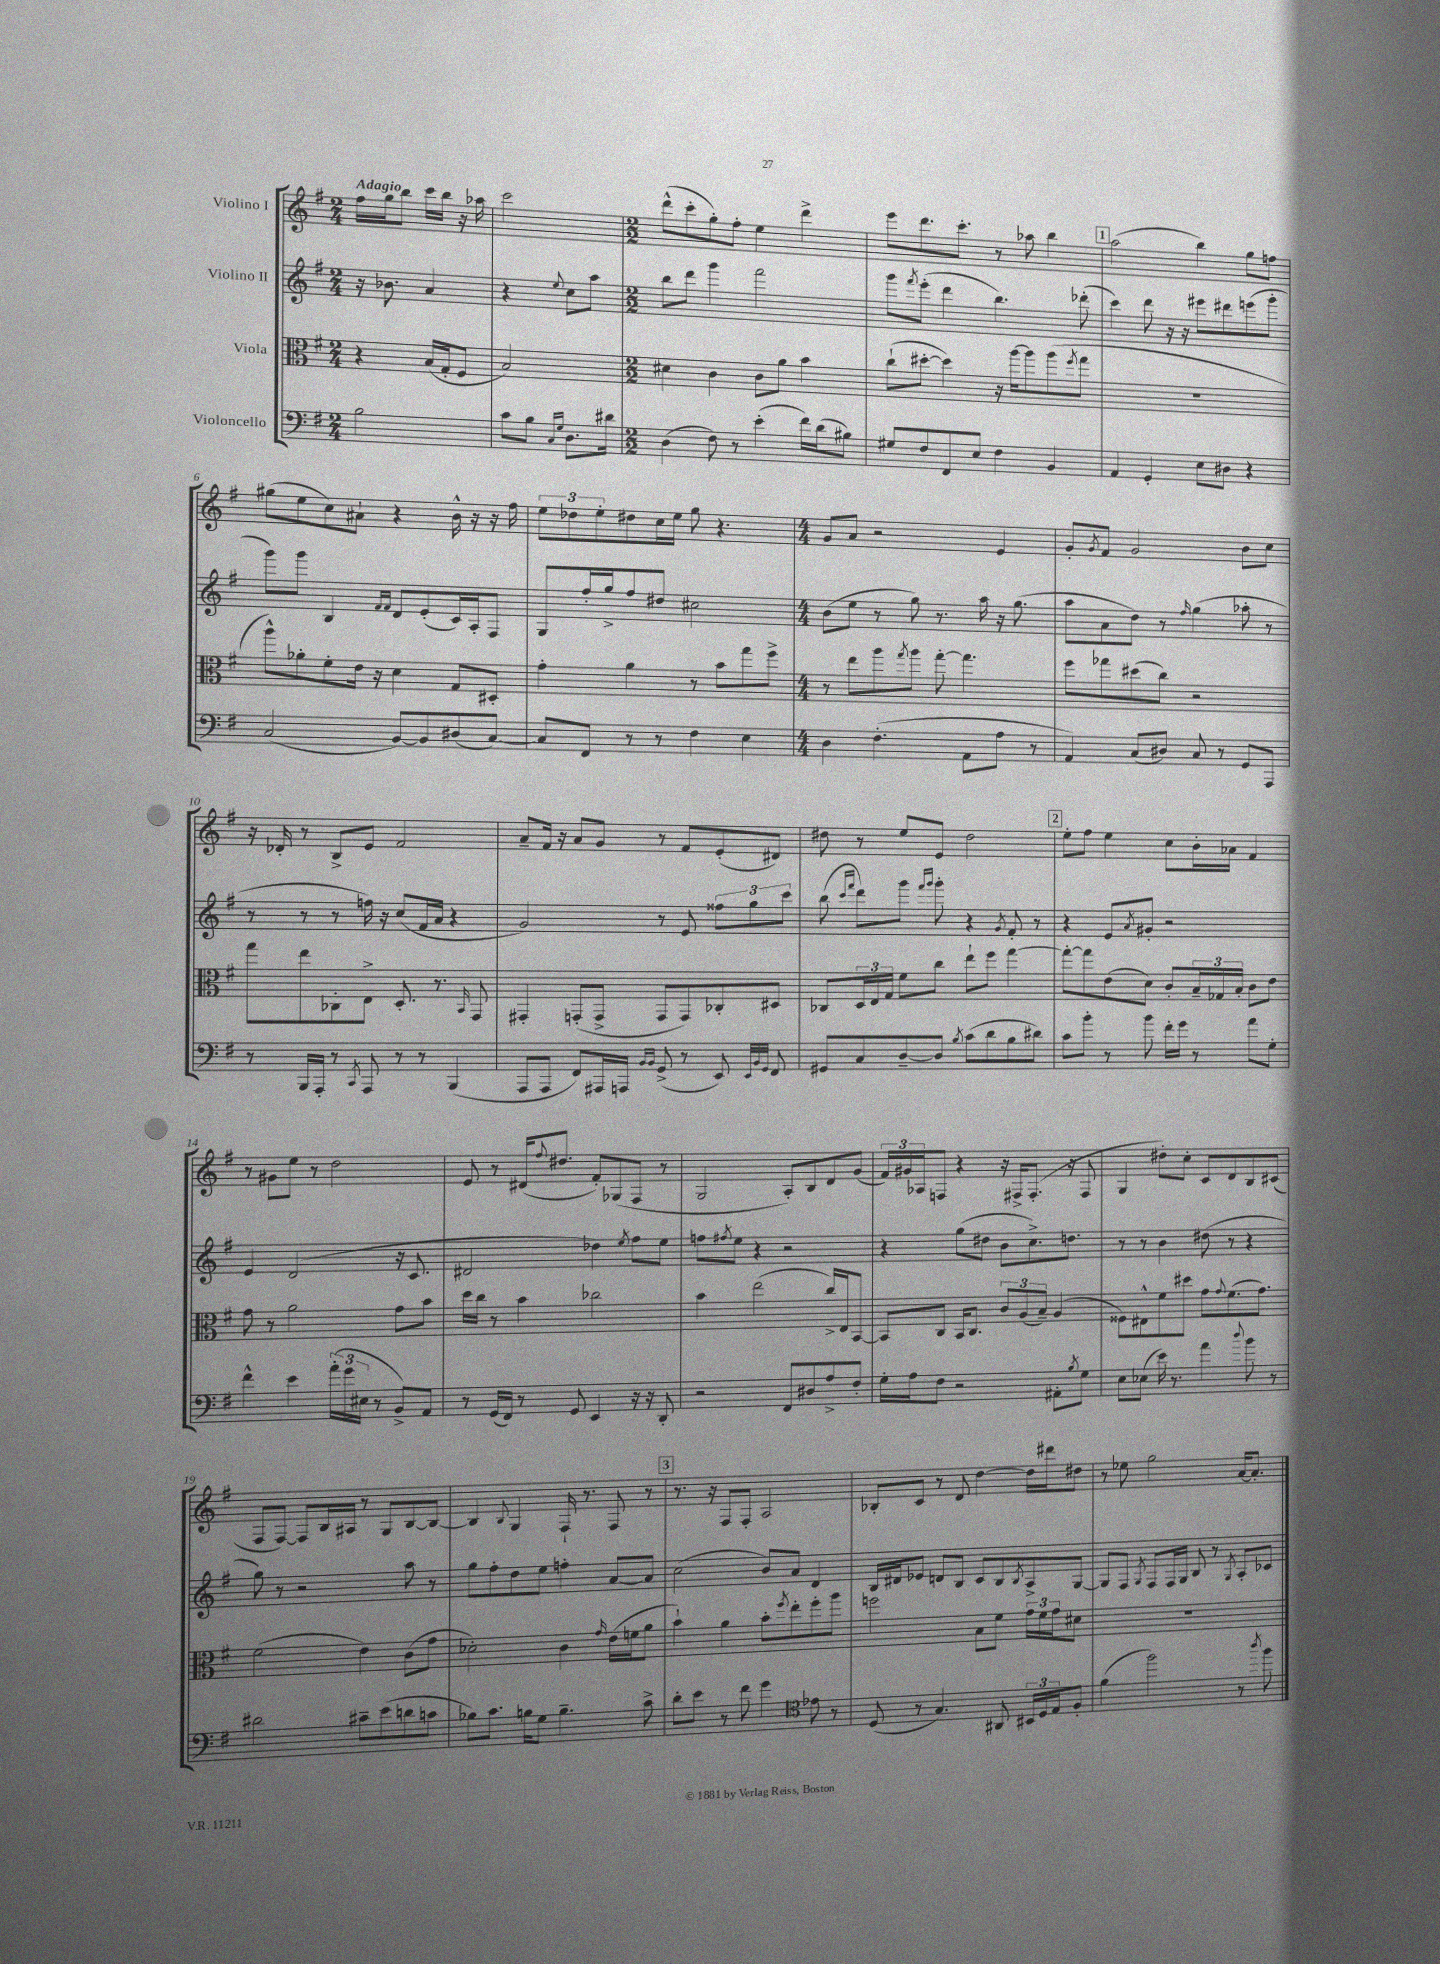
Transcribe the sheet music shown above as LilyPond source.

<<
\new StaffGroup <<
\new Staff = "s0" \with { instrumentName = "Violino I" } {
    \clef treble \key g \major \numericTimeSignature \time 2/4 \tempo "Adagio"
    fis''16 g''16 b''8 c'''16 b''16 r16 aes''16 |
    c'''2 |
    \numericTimeSignature \time 2/2 d'''8-^( c'''8-. g''8-.) fis''8-. e''4 d'''4-> |
    e'''8 d'''8. c'''8.-. r8 aes''8 b''4 |
    \mark \markup { \box "1" } a''2( b''4) g''8 f''8 |
    gis''8( e''8 c''8) ais'8-! r4 b'16-^ r16 r16 fis''16 |
    \tuplet 3/2 { e''8 des''8 e''8-. } dis''8 c''16 e''16 g''8 r4. |
    \numericTimeSignature \time 4/4 g'8 a'8 r2 e'4 |
    g'8-. \acciaccatura { g'8 } fis'8 g'2 b'8 c''8 |
    r16 des'16-. r8 b8-> e'8 fis'2 |
    a'8-- fis'16 r16 a'8 g'8 r8 fis'8 e'8-.( dis'8) |
    dis''8 r8 e''8 e'8 dis''2 |
    \mark \markup { \box "2" } e''8-. fis''8 e''4 c''8 b'16-. aes'16 fis'4 |
    r8 gis'8 e''8 r8 d''2 |
    e'8 r8 dis'16( \appoggiatura { fis''8 } dis''8. fis'8-.) ges8( fis8 r8 |
    g2 a8-.) b8 d'8 g'8( |
    \tuplet 3/2 { fis'16) gis'16 aes16 } f8 r4 r16 fis16-> fis8.-.( r16 fis8 |
    g4 dis''8-.) c''8-. c'8 d'8 b8 cis'8( |
    fis8 fis8~) fis8 b16 ais16 r8 g8 b8~ b8~ |
    b4 \appoggiatura { b8 } g4 fis16-! r8. fis8 r8 |
    \mark \markup { \box "3" } r8. r16 fis8 fis8-. a2 |
    bes8-. c'8 r8 d'8 d''4~ d''16 dis'''16 dis''8 |
    r8 ees''8 g''2 a'16~ a'8.-. \bar "|." |
}
\new Staff = "s1" \with { instrumentName = "Violino II" } {
    \clef treble \key g \major \numericTimeSignature \time 2/4
    r16 bes'8. a'4 |
    r4 \appoggiatura { e''8 } c''8 a''8 |
    \numericTimeSignature \time 2/2 b''8 d'''8 g'''4 fis'''2 |
    g'''8 \acciaccatura { fis'''8 } e'''8-.( d'''4 b''4.) des'''8-.( |
    \mark \markup { \box "1" } c'''4) d'''8 r16 r16 eis'''8 dis'''8 e'''8( g'''8-. |
    g'''8) g'''8 b4 \grace { fis'16 fis'16 } d'8 e'8-.( c'16) a16-. fis8 |
    g8 fis''16-. g''16-> fis''8 dis''8 cis''2 |
    \numericTimeSignature \time 4/4 b'8( e''8 r8 g''8) r8. a''16 r16 g''8.( |
    a''8 a'8 d''8) r8 \grace { fis''16 } g''4( aes''8-. r8 |
    r8 r8 r8 f''16) r16 c''8( fis'16 a'16 r4 |
    g'2) r8 e'8 \tuplet 3/2 { fisis''8 g''8 c'''8 } |
    b''8( \grace { c'''16 fis'''16 } d'''8) g'''8 \grace { fis'''16 g'''16 } g'''8-. r4 \acciaccatura { g'8 } fis'8-. r8 |
    \mark \markup { \box "2" } r4 e'8 \acciaccatura { a'8 } gis'8-. r2 |
    e'4 d'2( r16 c'8. |
    dis'2 des''4) \acciaccatura { e''8 } fis''8 e''8 |
    f''8 \acciaccatura { fis''8 } e''8 r4 r2 |
    r4 g''8( dis''8 b'8 c''8.->) d''8. |
    r8 r8 b'4 dis''8( r8 r4 |
    g''8) r8 r2 a''8 r8 |
    g''8 fis''8-. d''8 e''8 f''4-. a'8~ a'8 |
    \mark \markup { \box "3" } c''2( b'8) a'8 d'4 |
    b16 dis'16 ees'8 d'8 b8 c'8 b8 \acciaccatura { b8 } a8-> g8~ |
    g8 fis8 \acciaccatura { g8 } fis8 fis16 g16 b8 r8 \acciaccatura { g8 } a8-. ces'8 \bar "|." |
}
\new Staff = "s2" \with { instrumentName = "Viola" } {
    \clef alto \key g \major \numericTimeSignature \time 2/4
    r4 b16( g16-. fis8 |
    b2) |
    \numericTimeSignature \time 2/2 dis'4 c'4 c'8 a'8 b'4 |
    c''8-!( dis''8~-. dis''4) r16 a''16~ a''8 a''8( \acciaccatura { fis''8 } g''8 |
    \mark \markup { \box "1" } R1 |
    a''8-^) aes'8-. fis'8-. e'16 r16 d'4 g8 dis8-. |
    g'4-. a'4 r8 b'8 g''8 fis''8-> |
    \numericTimeSignature \time 4/4 r8 e''8 a''8 \acciaccatura { g''8 } a''8 g''8~-. g''4. |
    fis''8 ges''8 dis''8( c''8) r2 |
    g''8 e''8 ces8-. e8-> d8.-. r8. \grace { b,16 } g,8 |
    gis,4-. g,8-.( g,8-> g,8 g,8) ces8-. dis8 |
    ces8 \tuplet 3/2 { d16 e16 g16 } fis'8 c''8 e''8-! fis''8 g''4~ |
    \mark \markup { \box "2" } g''8~-. g''8 e'8( d'8) c'8-. \tuplet 3/2 { b16-- ges16 b16-. } c'8 e'8 |
    g'8 r8 a'2 g'8 b'8 |
    d''16 c''16 r8 b'4 ces''2 |
    b'4 e''2( c''16->) e16 b,8~ |
    b,8 c8 b,16 c8. \tuplet 3/2 { c'8 a8( b8--) } a4( |
    fisis8) eis8-^ fis'8 dis''8 g'8 \appoggiatura { g'8 } fis'8.( g'8.) |
    fis'2( e'4) c'8( g'8 |
    des'2-.) c'4 \grace { g'16 } e'16( f'16 a'8 |
    \mark \markup { \box "3" } b'4-!) a'4 b'8-. \acciaccatura { fis''8 } e''8-. fis''8-. a''8 |
    f''2 b8 fis'8 \tuplet 3/2 { g'16 fis'16 g'16 } dis'8 |
    R1 \bar "|." |
}
\new Staff = "s3" \with { instrumentName = "Violoncello" } {
    \clef bass \key g \major \numericTimeSignature \time 2/4
    b2 |
    c'8 b8 \grace { c16 g16 } d8. dis'16 |
    \numericTimeSignature \time 2/2 d4( fis8) r8 e'4-.( fis'16) d'16( bis8) |
    gis8 fis8 fis,8 e8 fis4 b,4 |
    \mark \markup { \box "1" } a,4 g,4-. e8 dis8 r4 |
    c2( b,8~) b,8 dis8( c8~) |
    c8 fis,8 r8 r8 fis4 e4 |
    \numericTimeSignature \time 4/4 d4 fis4.-.( a,8 a8 r8 |
    a,4) c8( dis8) c8 r8 g,8 a,,8 |
    r8 b,,16 a,,16-. r8 \acciaccatura { c,8 } a,,8 r8 r8 b,,4( |
    a,,8 a,,8 fis,8) ais,,16 a,,16 \grace { b,16 b,16 } g,8->( r8 e,8) \grace { e,32 b,32 g,32 } fis,8 |
    gis,8 c8 d8~-- d8 \acciaccatura { b8 } c'8( d'8 b8 dis'8) |
    \mark \markup { \box "2" } c'8 b'8-. r8 b'8 fis'16-. g'16 r8 a'8 g8-. |
    fis'4-^ e'4 \tuplet 3/2 { a'16-.( g'16 eis16 } r8 b,8->) a,8 |
    r8 g,16( fis,16) r8 g,8 e,4 r16 r16 d,8-. |
    r2 fis,8 dis8 a8-> fis8-. |
    g16-. a16 fis8 r2 ais,8-. \acciaccatura { b8 } g8 |
    e8 ees8( e'16) r8. a'4 \appoggiatura { d''8 } b'8 r8 |
    dis'2 cis'8-- e'8( d'8 c'8 |
    bes8) c'8. b16 g8 b4.-- c'8-> |
    \mark \markup { \box "3" } d'8-. e'8 r8 fis'8 g'4 \clef tenor ees'8 r8 |
    d8( r8 g4.) ais,8 \tuplet 3/2 { bis,16 d16 e16 } fis8-. |
    fis'4( fis''2) r8 \acciaccatura { a''8 } fis''8 \bar "|." |
}
>>
>>
